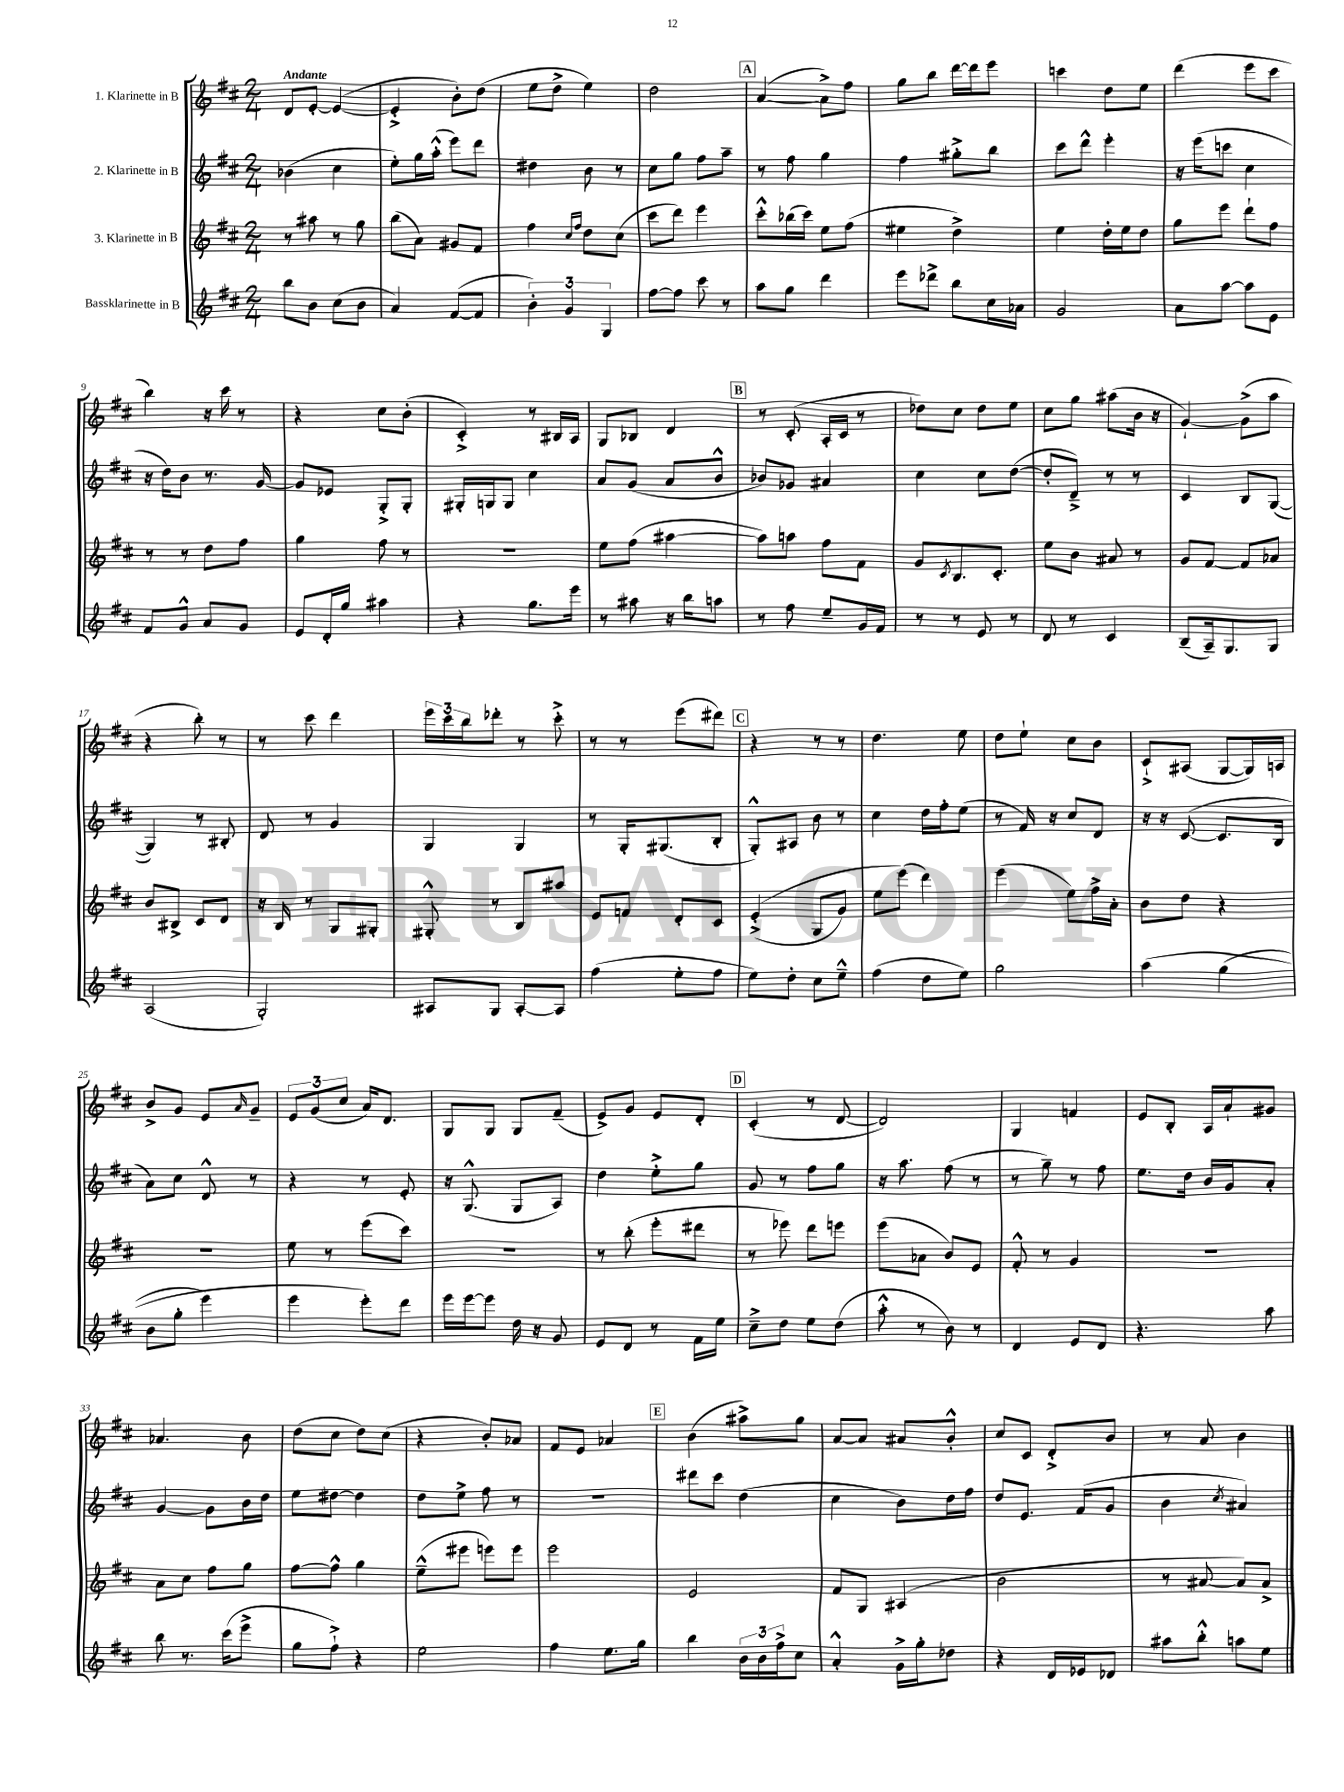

**kern	**kern	**kern	**kern
*part4	*part3	*part2	*part1
*staff4	*staff3	*staff2	*staff1
*I"Bassklarinette in B	*I"3. Klarinette in B	*I"2. Klarinette in B	*I"1. Klarinette in B
*clefG2	*clefG2	*clefG2	*clefG2
*k[f#c#]	*k[f#c#]	*k[f#c#]	*k[f#c#]
*M2/4	*M2/4	*M2/4	*M2/4
=1	=1	=1	=1
!	!	!	!LO:TX:a:B:t=Andante
8bb\L	8r	(4b-X\	8d/L
8b\J	8aa#X\	.	[8e'/J
(8cc#\L	8r	4cc#\	(4e/_
8b\J	8gg\	.	.
=2	=2	=2	=2
4a/)	(8bb\L	8ee'\L)	4e'^/]
.	8a\J)	16gg\L	.
.	.	(16aa'^^\JJ	.
([8f#/L	8g#X/L	8eee\L)	8b'\L)
8f#/J]	8f#/J	8ddd\J	(8dd\J
=3	=3	=3	=3
6b'\)	4ff#\	4dd#X\	8ee\L
.	.	.	8dd^\J
6g/	.	.	.
.	16qqcc#/LL	.	.
.	16qqff#/JJ	.	.
.	8dd\L	8b\	4ee\)
6G/	.	.	.
.	(8cc#\J	8r	.
=4	=4	=4	=4
[8ff#\L	8ccc#\L	8cc#\L	2dd\
8ff#\J]	8ddd\J)	8gg\J	.
8ccc#\	4eee\	8ff#\L	.
8r	.	8aa~\J	.
!!LO:REH:place=s1:t=A
=5	=5	=5	=5
8aa\L	8ccc#'^^\L	8r	([4a/
8gg\J	(16bb-X\L	8ff#\	.
.	16ccc#\JJ)	.	.
4ddd\	8ee\L	4gg\	8a^\L])
.	(8ff#\J	.	8ff#\J
=6	=6	=6	=6
8eee\L	4ee#X\	4ff#\	8gg\L
8ddd-X^\J	.	.	8bb\J
8bb\L	4dd^\)	8gg#X'^\L	[16ddd\LL
.	.	.	16ddd\J]
16cc#\L	.	8bb\J	8eee\J
16a-X\JJ	.	.	.
=7	=7	=7	=7
2g/	4ee\	8ccc#\L	4cccn\
.	.	8ddd^^\J	.
.	16dd'\LL	4eee'\	8dd\L
.	16ee\J	.	.
.	8dd\J	.	8ee\J
=8	=8	=8	=8
8a\L	8gg\L	16r	(4ddd\
.	.	(16eee\KL	.
[8aa\J	8eee\J	8cccn\J	.
8aa\L]	8ddd`\L	4cc#\	8eee\L
8e\J	8ff#\J	.	8ccc#\J
!!LO:LB:g=z
=9	=9	=9	=9
8f#/L	8r	16r	4bb\)
.	.	16dd\KL)	.
8g^^/J	8r	8b\J	.
8a/L	8dd\L	8.r	16r
.	.	.	16ccc#\
8g/J	8ff#\J	.	8r
.	.	[16g/	.
=10	=10	=10	=10
8e/L	4gg\	8g/L]	4r
16d'/L	.	8e-X/J	.
16gg/JJ	.	.	.
4aa#X\	8ff#\	8G'^/L	8cc#\L
.	8r	8G'/J	(8b'\J
=11	=11	=11	=11
4r	2r	16G#X'/LL	4c#'^/)
.	.	16Gn/J	.
.	.	8G/J	.
8.gg\L	.	4cc#\	8r
.	.	.	16B#X/LL
16eee\Jk	.	.	16A/JJ
=12	=12	=12	=12
8r	8ee\L	8a/L	8G/L
8aa#X\	(8ff#\J	(8g/J	8B-X/J
16r	[4aa#X\	8a/L	4d/
16bb\KL	.	.	.
8aan\J	.	8b^^/J	.
!!LO:REH:place=s1:t=B
=13	=13	=13	=13
8r	8aa#\L])	8b-X/L)	8r
8ff#\	8aan\J	8g-X/J	(8c#'/
8ee~/L	8ff#\L	4a#X/	16A'/LL
.	.	.	16c#/JJ
16g/L	8f#\J	.	8r
16f#/JJ	.	.	.
=14	=14	=14	=14
8r	8g/L	4cc#\	8dd-X\L)
.	8qc#/	.	.
8r	8.B/	.	8cc#\J
8e/	.	8cc#\L	8dd-\L
.	8.c#'/J	.	.
8r	.	([8dd\J	8ee\J
=15	=15	=15	=15
8d/	8ee\L	8dd'/L]	8cc#\L
8r	8b\J	8d~^/J)	8gg\J
4c#/	8a#X/	8r	(8aa#X\L
.	8r	8r	16b\Jk
.	.	.	16r
=16	=16	=16	=16
(8B~/L	8g/L	4c#/	[4g`/)
16A~/k)	[8f#/J	.	.
8.G/	.	.	.
.	8f#/L]	8B/L	(8g^\L]
8G/J	8a-X/J	([8G/J	8aa\J
!!LO:LB:g=z
=17	=17	=17	=17
(2A/	8b/L	4G/])	4r
.	8B#X^/J	.	.
.	8c#/L	8r	8bb'\)
.	8d/J	8B#X'/	8r
=18	=18	=18	=18
2G'/)	16r	8d/	8r
.	16B/	.	.
.	8r	8r	8ccc#\
.	8G/L	4g/	4ddd\
.	8G#X'/J	.	.
=19	=19	=19	=19
8A#X/L	8G#X'^^/	4G/	24eee\LL
.	.	.	24ccc#\
.	.	.	24bb\J
8G/J	8r	.	8ddd-X'\J
[8A#'/L	8B/L	4G/	8r
8A#/J]	8aa#X/J	.	8ccc#'^\
=20	=20	=20	=20
(4ff#\	8e/L	8r	8r
.	8fn/J	16G'/KL	8r
.	.	(8.G#X/	.
8ee'\L	8d'/L	.	(8eee\L
8ff#\J	8c#/J	8B'/J	8ddd#X\J)
!!LO:REH:place=s1:t=C
=21	=21	=21	=21
8ee\L)	((4e'^/	8G'^^/L)	4r
8dd'\J	.	8A#X/J	.
8cc#\L	8G/L	8b\	8r
8ee~^^\J	8g/J)	8r	8r
=22	=22	=22	=22
(4ff#\	8ee\L	4cc#\	4.dd\
.	(8eee\J)	.	.
8dd\L	4ddd\)	16dd\LL	.
.	.	16ff#'\J	.
8ee\J)	.	(8ee\J	8ee\
=23	=23	=23	=23
2gg\	(4eee\	8r	8dd\L
.	.	16f#/)	8ee`\J
.	.	16r	.
.	8ee\L)	8cc#/L	8cc#\L
.	16ff#^\L	8d/J	8b\J
.	16a'\JJ	.	.
=24	=24	=24	=24
(4aa\	8b\L	16r	8c#`^/L
.	.	16r	.
.	8dd\J	([8c#/	(8A#X/J
(4gg\	4r	8.c#/L]	[8G/L
.	.	.	16G/L])
.	.	16B/Jk	16An/JJ
!!LO:LB:g=z
=25	=25	=25	=25
8b\L	2r	8a\L)	8b^/L
8gg'\J	.	8cc#\J	8g/J
4eee\)	.	8d^^/	8e/L
.	.	.	16qqa/
.	.	8r	8g~/J
=26	=26	=26	=26
4eee\	8ee\	4r	12e/L
.	.	.	(12g/
.	8r	.	.
.	.	.	12cc#/J
8eee'\L)	(8eee\L	8r	16a/KL)
.	.	.	8.d/J
8ddd\J	8ccc#\J)	8e'/	.
=27	=27	=27	=27
16eee\LL	2r	16r	8G/L
[16eee\J	.	(8.G^^/	.
8eee\J]	.	.	8G/J
16dd\	.	8G/L	8G/L
16r	.	.	.
8g/	.	8A/J)	(8f#~/J
=28	=28	=28	=28
8e/L	8r	4dd\	8e^/L)
8d/J	(8bb'\	.	8g/J
8r	8eee'\L	8ee'^\L	8e/L
16f#\LL	8ddd#X\J	8gg\J	8d'/J
16ee\JJ	.	.	.
!!LO:REH:place=s1:t=D
=29	=29	=29	=29
8cc#~^\L	8r	8g/	(4c#'/
8dd\J	8eee-X\)	8r	.
8ee\L	8ddd\L	8ff#\L	8r
(8dd\J	8eeen\J	8gg\J	[8d/
=30	=30	=30	=30
8aa'^^\	(8eee\L	16r	2d/])
.	.	8.aa\	.
8r	8a-X\J	.	.
8b\)	8b/L)	(8ff#\	.
8r	8e/J	8r	.
=31	=31	=31	=31
4d/	8f#'^^/	8r	4G/
.	8r	8gg~\)	.
8e/L	4g/	8r	4fn/
8d/J	.	8ff#\	.
=32	=32	=32	=32
4.r	2r	8.ee\L	8e/L
.	.	.	8B'/J
.	.	16dd\Jk	.
.	.	16b/LL	16A/LL
.	.	16g/J	16a`/J
8aa\	.	8a'/J	8g#X/J
!!LO:LB:g=z
=33	=33	=33	=33
8bb\	8a\L	[4g/	4.a-X/
8.r	8cc#\J	.	.
.	8ff#\L	8g\L]	.
(16ccc#\KL	.	.	.
8eee^\J	8gg\J	16b\L	8b\
.	.	16dd\JJ	.
=34	=34	=34	=34
8gg\L	[8ff#\L	8ee\L	(8dd\L
8ff#`^\J)	8ff#^^\J]	[8dd#X\J	8cc#\J
4r	4gg\	4dd#\]	8dd\L)
.	.	.	(8cc#\J
=35	=35	=35	=35
2ee\	(8ee~^^\L	8dd\L	4r
.	8eee#X\J	8ee^\J	.
.	8eeen\L)	8ff#\	8b'/L)
.	8eee\J	8r	8a-X/J
=36	=36	=36	=36
4ff#\	2eee\	2r	8f#/L
.	.	.	8e/J
8.ee\L	.	.	4a-X/
16gg\Jk	.	.	.
!!LO:REH:place=s1:t=E
=37	=37	=37	=37
4bb\	2e/	8ddd#X\L	(4b\
.	.	8ccc#\J	.
24b\LL	.	(4dd\	8aa#X^\L)
24b\	.	.	.
24ff#^\J	.	.	.
8cc#\J	.	.	8gg\J
=38	=38	=38	=38
4a'^^/	8f#/L	4cc#\	[8a/L
.	8G/J	.	8a/J]
16g^\LL	(4A#X/	8b\L)	8a#X/L
16gg'\J	.	.	.
8dd-X\J	.	16dd\L	8b'^^/J
.	.	16ff#\JJ	.
=39	=39	=39	=39
4r	2b\	8dd/L	8cc#/L
.	.	8.e/J	8c#/J
16d/LL	.	.	8d'^/L
16e-X/J	.	(16f#/KL	.
8d-X/J	.	8g/J	8b/J
=40	=40	=40	=40
8aa#X\L	8r	4b\	8r
8bb'^^\J	[8a#X/	.	8a/
.	.	8qcc#/	.
8aan\L	8a#/L])	4a#X/)	4b\
8ee\J	8a#^/J	.	.
==	==	==	==
*-	*-	*-	*-
